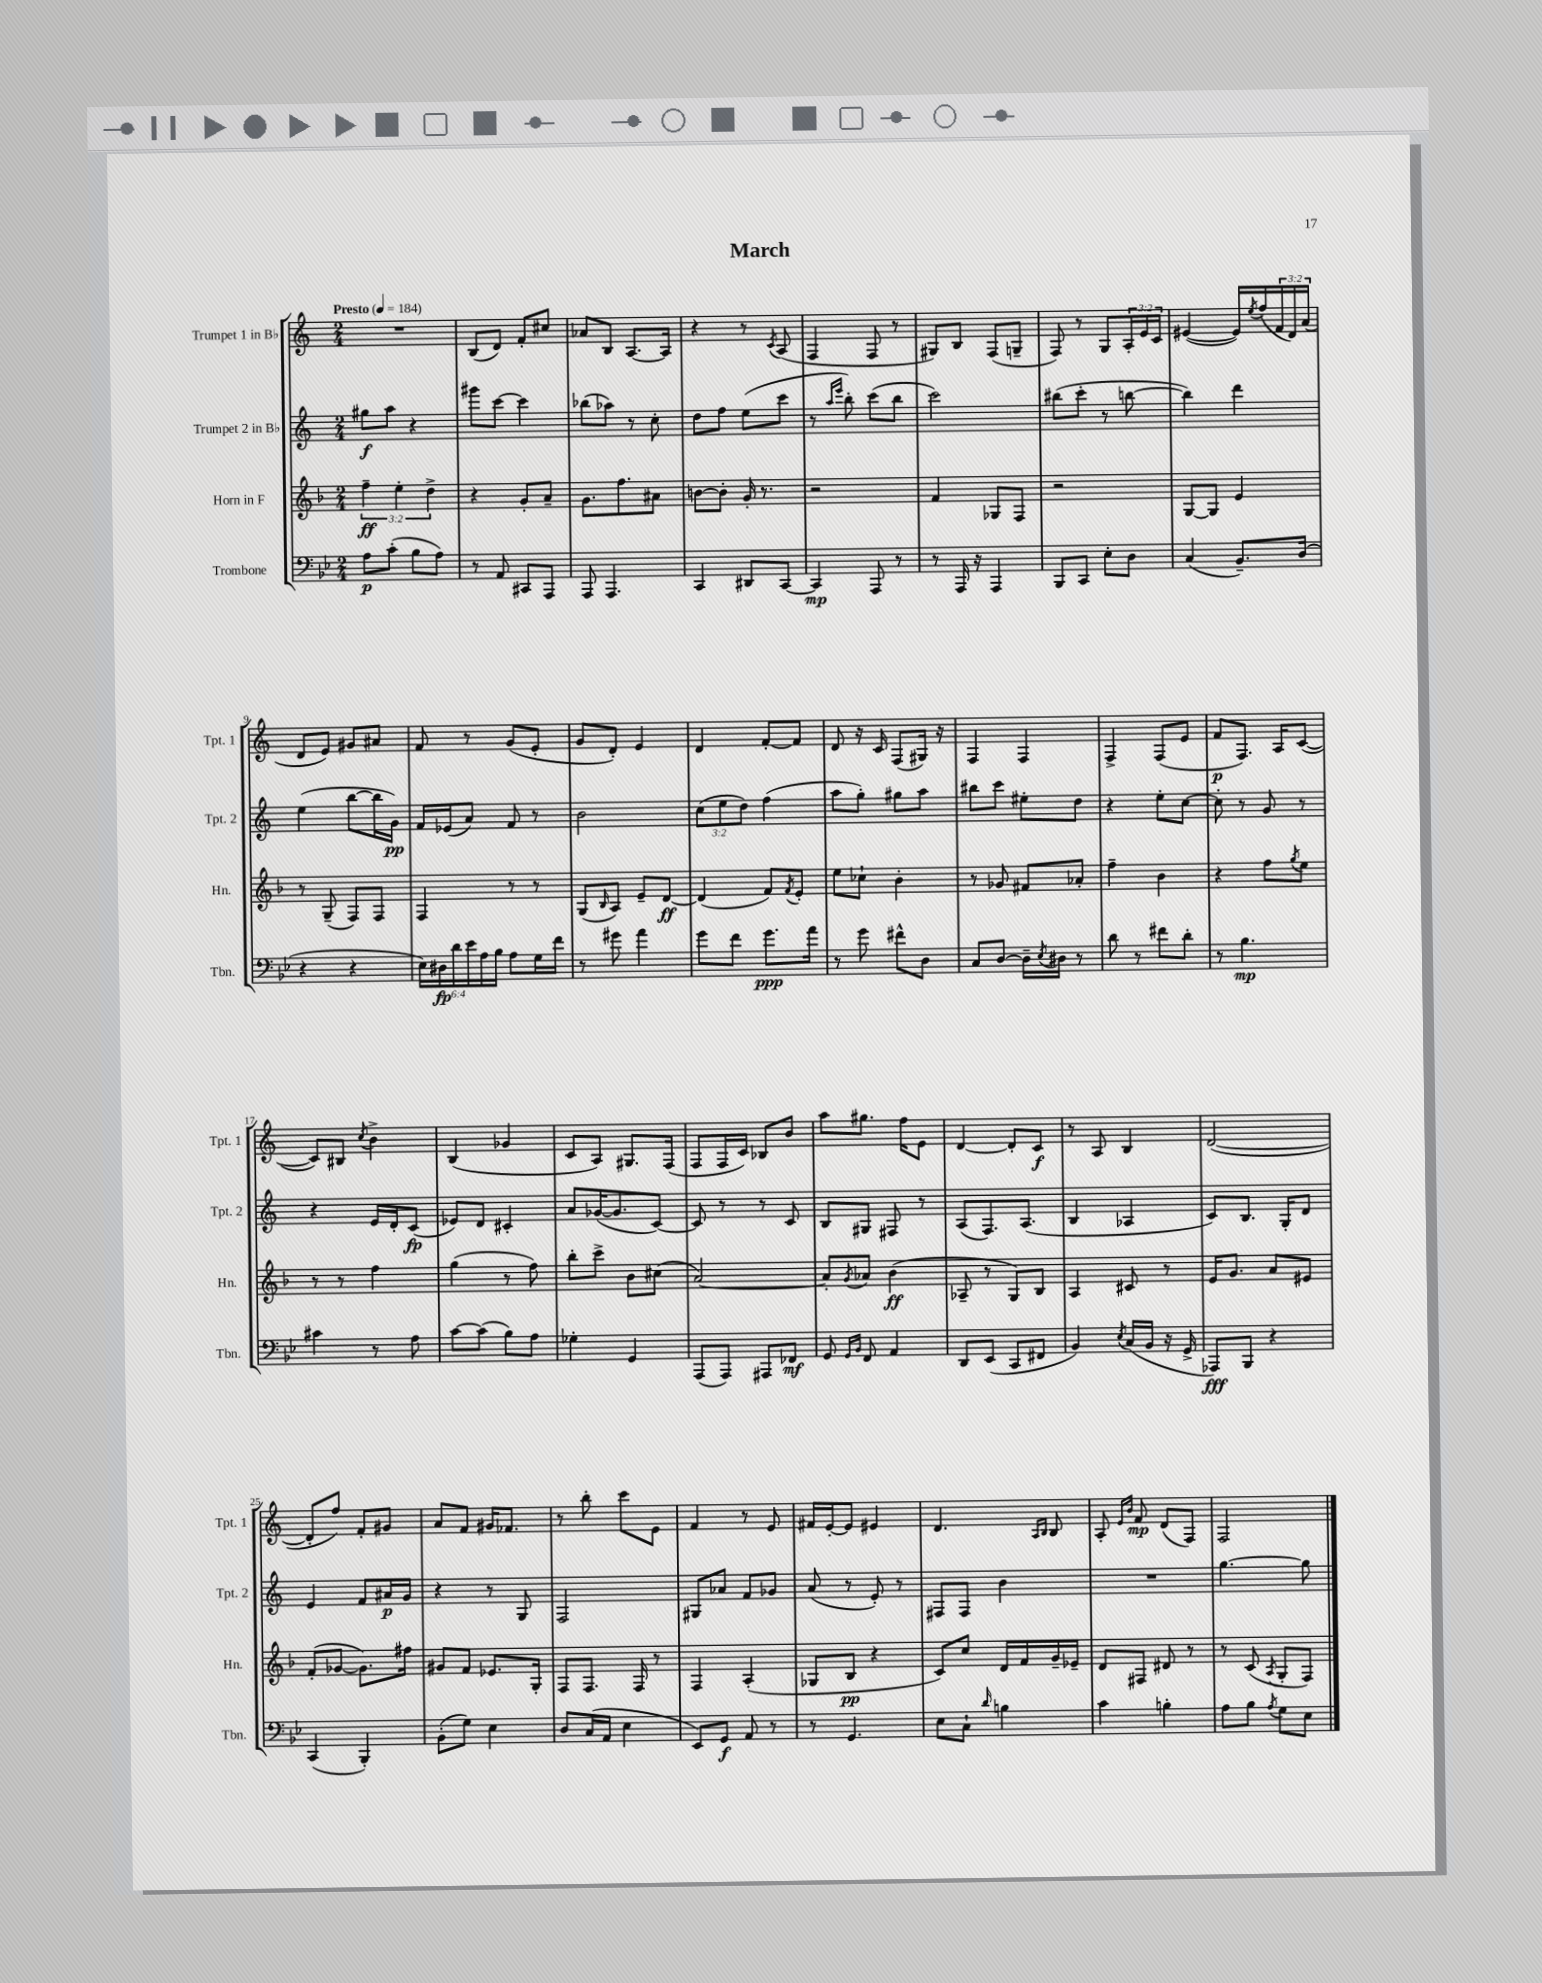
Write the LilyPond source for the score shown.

\header { title = "March" }
<<
\new StaffGroup <<
\new Staff = "s0" \with { instrumentName = "Trumpet 1 in Bb" shortInstrumentName = "Tpt. 1" } {
    \clef treble \key c \major \numericTimeSignature \time 2/4 \override Staff.TupletNumber.text = #tuplet-number::calc-fraction-text \tempo "Presto" 4 = 184
    R2 |
    b8( d'8) f'8-. cis''8 |
    aes'8 b8 a8.~ a16 |
    r4 r8 \acciaccatura { c'8 } a8( |
    f4 f8 r8 |
    gis8) b8 f8( g8-- |
    f8) r8 g8 \tuplet 3/2 { a16-. e'16 c'16 } |
    eis'4~( eis'16) \acciaccatura { e''8 } f''16( \tuplet 3/2 { f'16 d'16) a'16( } |
    d'8 e'8) gis'8 ais'8 |
    f'8 r8 g'8( e'8-. |
    g'8 d'8-.) e'4 |
    d'4 f'8~-. f'8 |
    d'8 r16 c'16 f8( gis16) r16 |
    f4 f4 |
    f4-> f8( e'8 |
    f'8\p f8.) a16 c'8~( |
    c'8) bis8 \acciaccatura { c''8 } b'4-> |
    b4( ges'4 |
    c'8 a8) gis8. f16( |
    f8 f16 c'16) bes8 b'8 |
    a''8 gis''8. f''16 e'8 |
    d'4~ d'8-. c'8\f |
    r8 a8 b4 |
    d'2~( |
    d'8-. f''8) f'8-. gis'8 |
    a'8 f'8 gis'16 fes'8. |
    r8 b''8-. c'''8 e'8 |
    f'4 r8 e'8 |
    fis'16 e'16~-. e'8 eis'4 |
    d'4. \grace { a16 b16 } b8 |
    a8-. \grace { e'16 b'16 } f'8\mp d'8( f8) |
    f2 \bar "|." |
}
\new Staff = "s1" \with { instrumentName = "Trumpet 2 in Bb" shortInstrumentName = "Tpt. 2" } {
    \clef treble \key c \major \numericTimeSignature \time 2/4 \override Staff.TupletNumber.text = #tuplet-number::calc-fraction-text
    gis''8\f a''8 r4 |
    gis'''8 c'''8~ c'''4 |
    bes''8( aes''8) r8 c''8-. |
    d''8 f''8 e''8( c'''8 |
    r8 \grace { a''16 e'''16 } b''8-.) c'''8( b''8 |
    c'''2) |
    bis''8( c'''8-. r8 b''8~ |
    b''4) d'''4 |
    e''4( b''8~ b''16 g'16\pp) |
    f'16 ees'16( a'8) f'8 r8 |
    b'2 |
    \tuplet 3/2 { c''8( e''8 d''8) } f''4( |
    a''8 g''8-.) gis''8 a''8 |
    bis''8 c'''8 eis''8-. d''8 |
    r4 e''8-. c''8~ |
    c''8-. r8 g'8 r8 |
    r4 e'16 d'16-. c'8\fp( |
    ees'8) d'8 cis'4-. |
    a'8 ges'16~( ges'8. c'8~) |
    c'8 r8 r8 c'8 |
    b8 gis8 fis8 r8 |
    a8( f8.) a8.( |
    b4 aes4 |
    c'8) b8. g16-. d'8 |
    e'4 f'8 ais'16\p g'16 |
    r4 r8 g8 |
    f2 |
    gis8 aes'8 f'8 ges'8 |
    a'8( r8 e'8-.) r8 |
    fis8 fis8 b'4 |
    R2 |
    g''4.~ g''8 \bar "|." |
}
\new Staff = "s2" \with { instrumentName = "Horn in F" shortInstrumentName = "Hn." } {
    \clef treble \key f \major \numericTimeSignature \time 2/4 \override Staff.TupletNumber.text = #tuplet-number::calc-fraction-text
    \tuplet 3/2 { f''4--\ff e''4-. d''4-> } |
    r4 g'8-. a'8-- |
    g'8. f''8. ais'8 |
    b'8~ b'8-. g'16-. r8. |
    r2 |
    f'4 ges8 f8 |
    r2 |
    g8~ g8 e'4 |
    r8 g8--( f8) f8 |
    f4 r8 r8 |
    g8( \grace { bes16 } a8) e'8-- d'8~\ff |
    d'4( f'8) \acciaccatura { f'8 } e'8-. |
    e''8 ces''8-! bes'4-. |
    r8 ges'8 fis'8 aes'8-. |
    f''4-- bes'4 |
    r4 f''8 \acciaccatura { g''8 } e''8 |
    r8 r8 f''4 |
    g''4( r8 f''8) |
    bes''8-. c'''8-> bes'8 cis''8( |
    a'2~) |
    a'8-. \acciaccatura { g'8 } aes'8 bes'4\ff( |
    aes8-- r8 g8) bes8 |
    a4 cis'8 r8 |
    e'16 g'8. a'8 eis'8 |
    f'8-.( ges'8~ ges'8.) fis''16 |
    gis'8 f'8 ees'8. g16-. |
    f8 f8. f16 r8 |
    f4 a4-.( |
    ges8 bes8\pp r4 |
    c'8) c''8 d'16 f'16 g'16-- ees'16-- |
    d'8 fis8 dis'8 r8 |
    r8 c'8( \acciaccatura { a8 } g8-. f8) \bar "|." |
}
\new Staff = "s3" \with { instrumentName = "Trombone" shortInstrumentName = "Tbn." } {
    \clef bass \key bes \major \numericTimeSignature \time 2/4 \override Staff.TupletNumber.text = #tuplet-number::calc-fraction-text
    a8\p c'8-.( bes8 a8) |
    r8 a,8 cis,8 a,,8 |
    a,,8 a,,4. |
    c,4 dis,8 c,8~ |
    c,4\mp a,,8 r8 |
    r8 a,,16 r16 a,,4 |
    bes,,8 c,8 ees8-. d8 |
    c4( bes,8.--) d16( |
    r4 r4 |
    \tuplet 6/4 { ees16) dis16\fp d'16 ees'16 a16 bes16 } a8 g16 f'16 |
    r8 gis'8 a'4 |
    g'8 f'8 g'8.\ppp a'16 |
    r8 g'8 fis'8-^ d8 |
    c8 d8~ d16-- \acciaccatura { ees8 } dis16 r8 |
    d'8 r8 fis'8 d'8-. |
    r8 bes4.\mp |
    cis'4 r8 a8 |
    c'8~ c'8( bes8) a8 |
    ges4-. g,4 |
    a,,8( a,,8) ais,,8 fes,8\mf |
    g,8 \grace { g,16 bes,16 } f,8 a,4 |
    d,8 ees,8( c,8 fis,8 |
    bes,4) \acciaccatura { ees8 } c16( bes,16 r16 g,16-> |
    aes,,8\fff) bes,,8 r4 |
    c,4( bes,,4-.) |
    bes,8-.( g8) ees4 |
    d8 c16( a,16 ees4 |
    ees,8) g,8\f a,8 r8 |
    r8 g,4. |
    ees8 c8-! \grace { d'16 } b4 |
    c'4 b4-. |
    a8 bes8 \acciaccatura { a8 } g8 ees8 \bar "|." |
}
>>
>>
